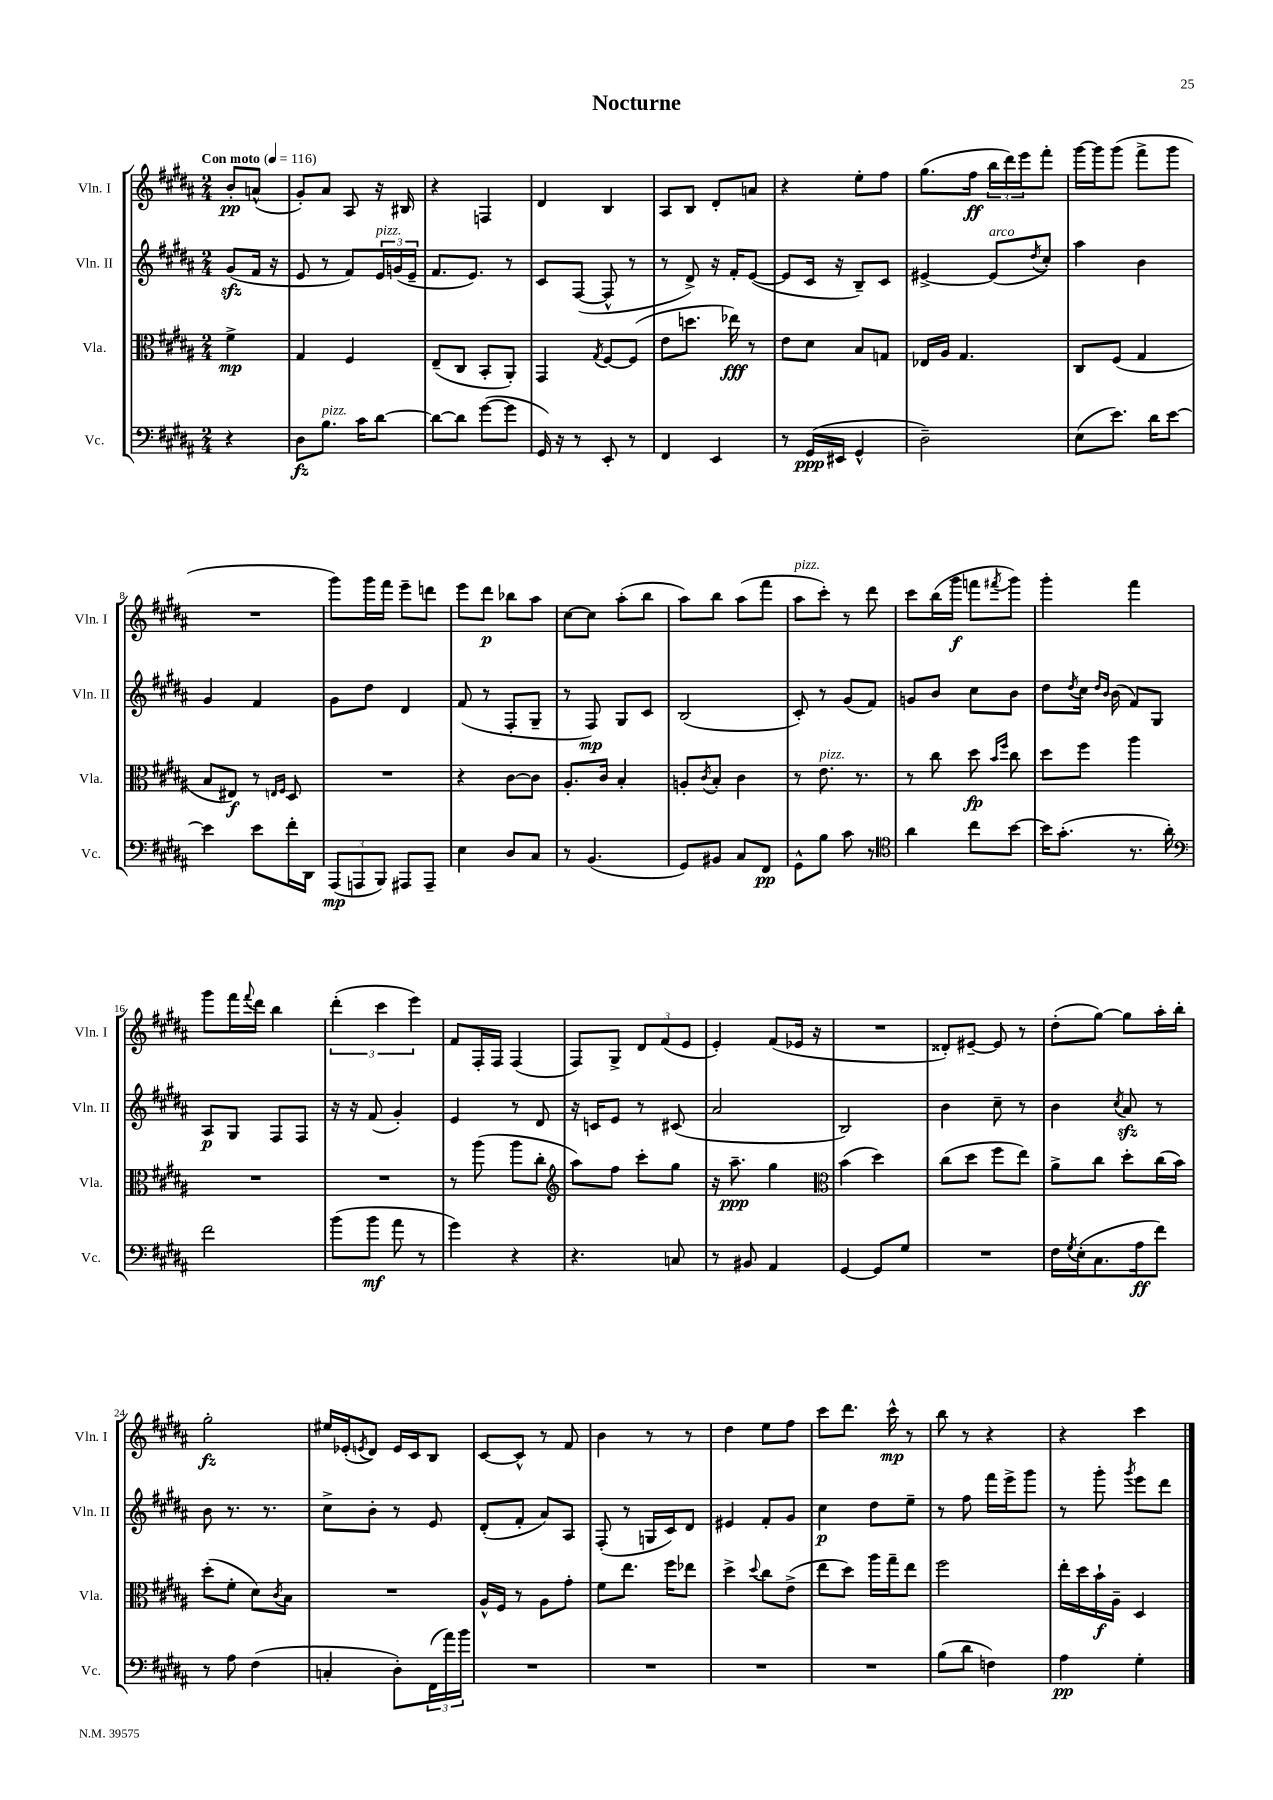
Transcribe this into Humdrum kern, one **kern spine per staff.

**kern	**kern	**kern	**kern
*staff4	*staff3	*staff2	*staff1
*clefF4	*clefC3	*clefG2	*clefG2
*k[f#c#g#d#a#]	*k[f#c#g#d#a#]	*k[f#c#g#d#a#]	*k[f#c#g#d#a#]
*M2/4	*M2/4	*M2/4	*M2/4
*MM116	*MM116	*MM116	*MM116
4r	4f#^	(8g#	8b'
.	.	16f#	(8a^^
.	.	16r	.
=	=	=	=
8D#	4G#	8e	8g#')
8.B	.	8r	8a#
.	4F#	8f#)	8A#
16c#	.	.	.
[8d#	.	24e	16r
.	.	(24g	.
.	.	.	16B#
.	.	24e~	.
=	=	=	=
8d#_	(8E~	8.f#	4r
8d#]	8C#	.	.
.	.	8.e)	.
([8g#	8BB'	.	4F
8g#]	8AA#')	8r	.
=	=	=	=
16GG#)	4GG#	8c#	4d#
16r	.	.	.
8r	.	([8F#	.
.	8qG#	.	.
8EE'	[8F#	8F#^^]	4B
8r	(8F#]	8r	.
=	=	=	=
4FF#	8e	8r	8A#
.	8.dd	8d#^)	8B
4EE	.	16r	8d#'
.	16ee-)	16f#'	.
.	8r	([8e	8a
=	=	=	=
8r	8e	8e]	4r
(16GG#	8d#	16c#	.
16EE#	.	16r	.
4GG#^^	8B	8B~)	8ee'
.	8G	8c#	8ff#
=	=	=	=
2D#~)	16E-	[4e#^	(8.gg#
.	16A#	.	.
.	4.G#	.	.
.	.	.	16ff#
.	.	(8e#]	24bb
.	.	.	24ddd#)
.	.	.	24eee
.	.	8qdd#	.
.	.	8cc#')	8fff#'
=	=	=	=
(8E	8C#	4aa#	[16ggg#
.	.	.	16ggg#]
8.e)	(8F#	.	(8ggg#
.	4G#	4b	8fff#^
16d#	.	.	.
[8e	.	.	8ggg#
=	=	=	=
4e]	8B	4g#	2r
.	8E#)	.	.
8e	8r	4f#	.
.	16qqE	.	.
.	16qqF#	.	.
16f#'	8D#	.	.
16DD#	.	.	.
=	=	=	=
(12AAA#	2r	8g#	8ggg#)
12AAA	.	.	.
.	.	8dd#	16ggg#
12BBB)	.	.	.
.	.	.	16fff#
8AAA#	.	4d#	8eee~
8AAA#~	.	.	8ddd
=	=	=	=
4E	4r	(8f#	8eee
.	.	8r	8ddd#
8D#	[8c#	8F#'	8bb-
8C#	8c#]	8G#~	8aa#
=	=	=	=
8r	8.A#'	8r	[8cc#
(4.BB	.	8F#)	8cc#]
.	16c#	.	.
.	4B'	8G#	(8aa#'
.	.	8c#	8bb
=	=	=	=
8GG#)	8A'	(2B	8aa#)
.	8qc#	.	.
8BB#	8B'	.	8bb
8C#	4c#	.	(8aa#
8FF#	.	.	8fff#
=	=	=	=
8GG#^^	8r	8c#')	8aa#
8B	8.e	8r	8ccc#')
8c#	.	(8g#	8r
.	8.r	.	.
8r	.	8f#)	8ddd#
=	=	=	=
*clefC4	*	*	*
4a#	8r	8g	8ccc#
.	8cc#	8b	(16bb
.	.	.	16ggg#
8cc#	8dd#	8cc#	8fff
.	16qqb	.	.
.	16qqff#	.	8qfff#
[8b	8cc#	8b	8ggg#)
=	=	=	=
16b]	8dd#	8dd#	4ggg#'
(8.g#'	.	.	.
.	.	8qdd#	.
.	8ff#	16cc#	.
.	.	16qqdd#	.
.	.	16qqb	.
.	.	(16b	.
8.r	4aa#	8f#)	4fff#
.	.	8G#	.
16a#')	.	.	.
=	=	=	=
*clefF4	*	*	*
2f#	2r	8A#	8ggg#
.	.	8G#	16fff#
.	.	.	8qqfff#
.	.	.	16ddd#
.	.	8F#	4bb
.	.	8F#	.
=	=	=	=
(8b	2r	16r	(6ddd#'
.	.	16r	.
8b	.	(8f#	.
.	.	.	6ccc#
8a#	.	4g#')	.
.	.	.	6eee)
8r	.	.	.
=	=	=	=
4g#)	8r	4e	8f#
.	(8aa#	.	16F#'
.	.	.	16F#
4r	8aa#	8r	(4F#
.	8cc#'	8d#	.
=	=	=	=
*	*clefG2	*	*
4.r	8aa#)	16r	8F#)
.	.	16c	.
.	8ff#	8e	8G#^
.	8ccc#'	8r	12d#
.	.	.	(12f#
8C	8gg#	(8c#	.
.	.	.	12e
=	=	=	=
8r	16r	2a#	4e')
.	8.aa#~	.	.
8BB#	.	.	.
4AA#	4gg#	.	(8f#
.	.	.	16e-
.	.	.	16r
=	=	=	=
*	*clefC3	*	*
[4GG#	(4b	2B)	2r
8GG#]	4dd#)	.	.
8G#	.	.	.
=	=	=	=
2r	(8cc#	4b	8d##')
.	8dd#	.	[8e#~
.	8ff#	8cc#~	8e#]
.	8ee)	8r	8r
=	=	=	=
16F#	8a#^	4b	(8dd#'
8qG#	.	.	.
(16E'	.	.	.
8.C#	8cc#	.	[8gg#)
.	.	8qcc#	.
.	8dd#'	8a#	8gg#]
16A#	.	.	.
8f#)	(16cc#	8r	16aa#'
.	16b)	.	16bb'
=	=	=	=
8r	(8dd#'	8b	2gg#'
8A#	8f#'	8.r	.
(4F#	8d#)	.	.
.	.	8.r	.
.	8qc#	.	.
.	8B	.	.
=	=	=	=
4C'	2r	8cc#^	16ee#
.	.	.	(16e-'
.	.	.	8qe
.	.	8b'	8d#)
8D#')	.	8r	16e
.	.	.	16c#
(24FF#	.	8e	8B
24a#)	.	.	.
24b	.	.	.
=	=	=	=
2r	16A#^^	(8d#'	[8c#
.	16F#	.	.
.	8r	8f#'	8c#^^]
.	8A#	8a#)	8r
.	8g#'	8A#	8f#
=	=	=	=
2r	8f#	(8F#'	4b
.	8.ee	8r	.
.	.	16G	8r
.	16ff#	16c#)	.
.	8ee-	8d#	8r
=	=	=	=
2r	4dd#^	4e#	4dd#
.	8qqdd#	.	.
.	8cc#	8f#'	8ee
.	(8e^	8g#	8ff#
=	=	=	=
2r	8ee	4cc#	8ccc#
.	8dd#)	.	8.ddd#
.	16aa#	8dd#	.
.	16gg#~	.	16ccc#^^
.	8ee	8ee~	8r
=	=	=	=
(8B	2ff#	8r	8bb
8d#	.	8ff#	8r
4F)	.	16fff#	4r
.	.	16eee^	.
.	.	8ggg#	.
=	=	=	=
4A#	16ee'	8r	4r
.	16dd#	.	.
.	16b`	8ggg#'	.
.	16A#~	.	.
.	.	8qggg#	.
4G#'	4D#	8eee	4ccc#
.	.	8ddd#	.
==	==	==	==
*-	*-	*-	*-
